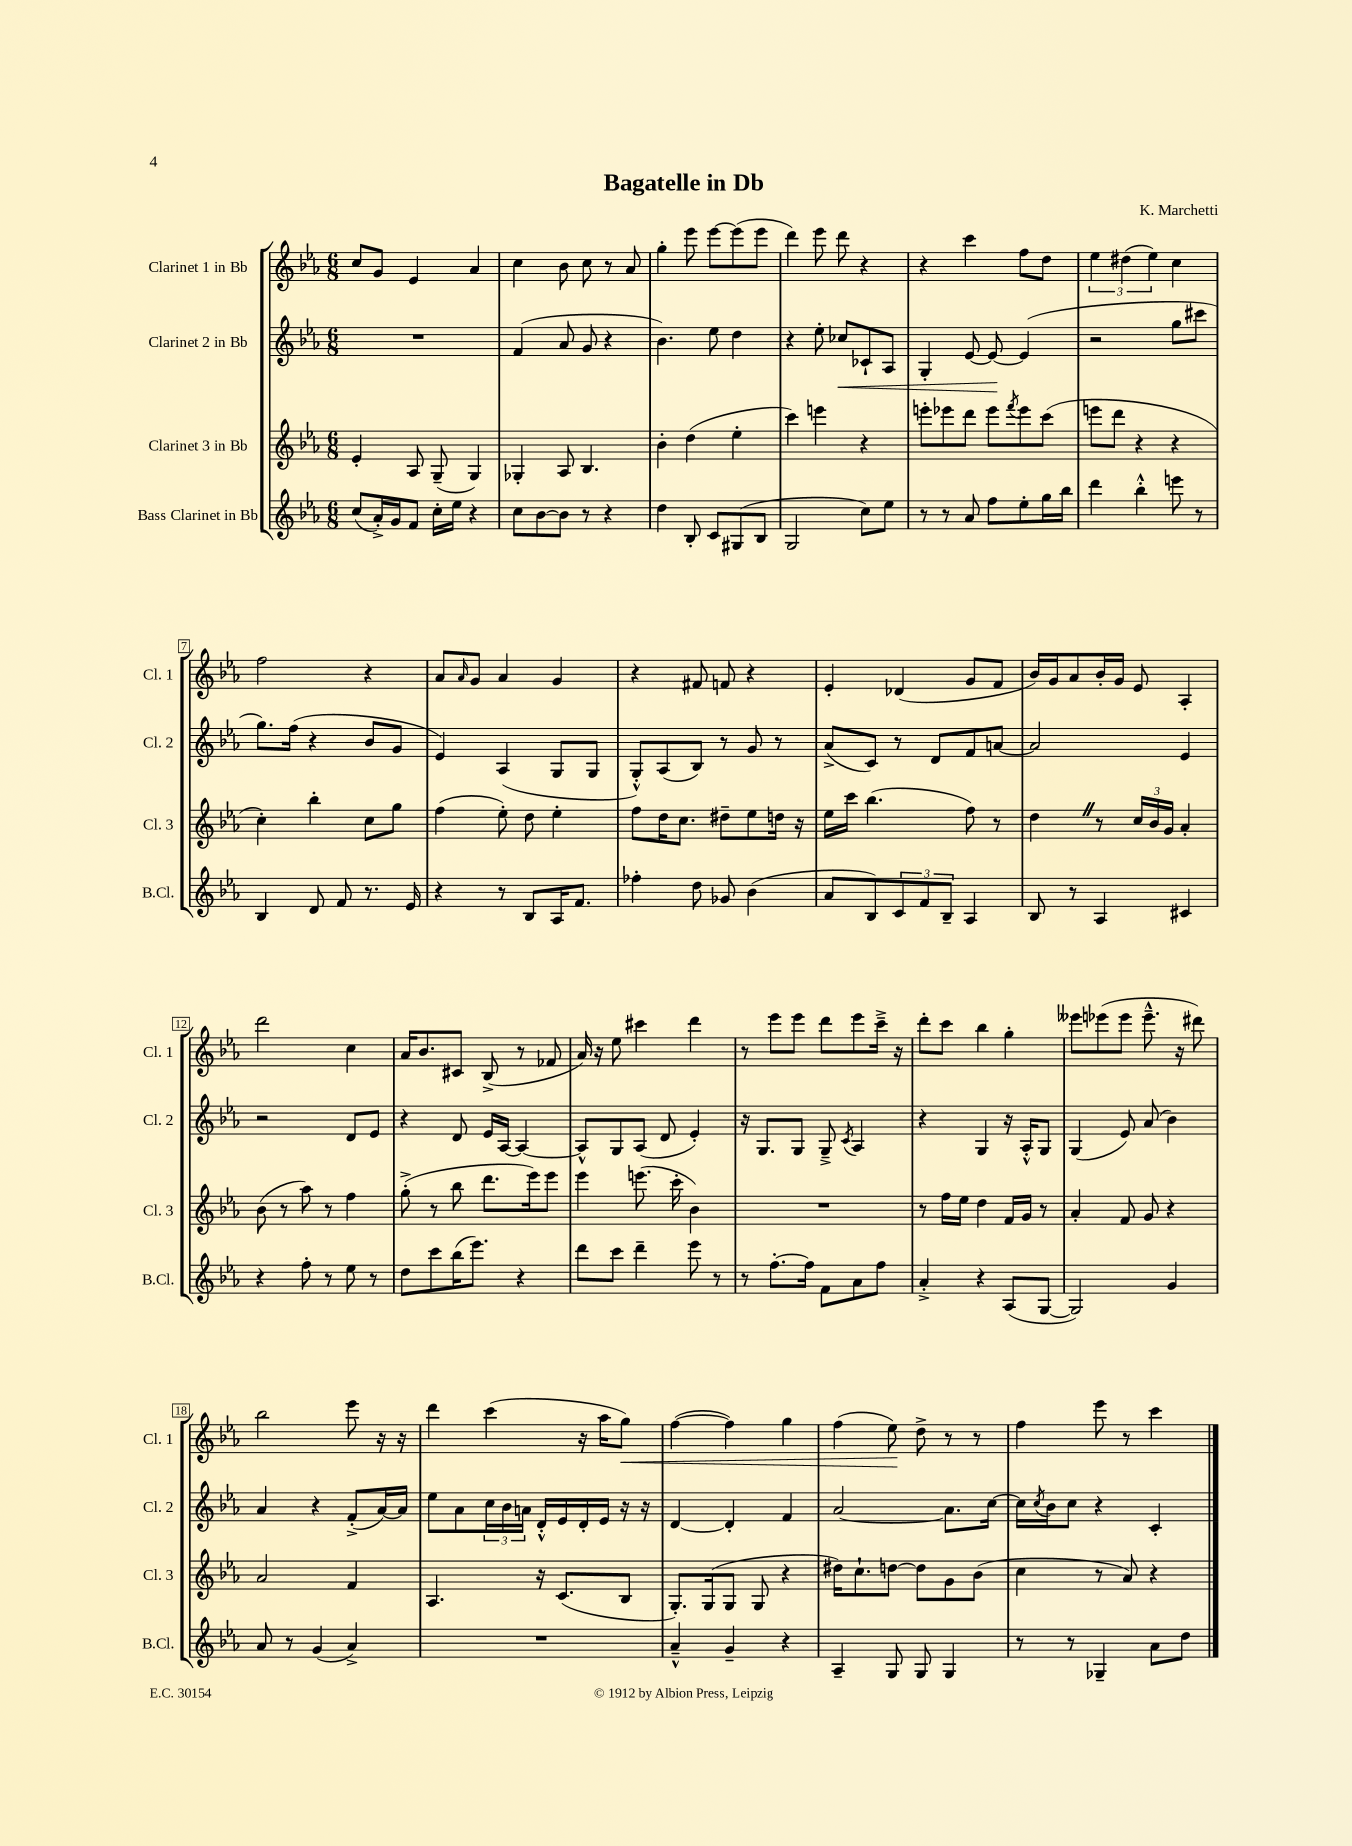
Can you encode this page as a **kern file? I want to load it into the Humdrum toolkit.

**kern	**kern	**kern	**kern
*staff4	*staff3	*staff2	*staff1
*clefG2	*clefG2	*clefG2	*clefG2
*k[b-e-a-]	*k[b-e-a-]	*k[b-e-a-]	*k[b-e-a-]
*M6/8	*M6/8	*M6/8	*M6/8
(8cc	4e-'	2.r	8cc
16a-'^)	.	.	8g
16g	.	.	.
8f	8A-	.	4e-
16cc'	(8G~	.	.
16ee-	.	.	.
4r	4G)	.	4a-
=	=	=	=
8cc	4G-'	(4f	4cc
[8b-	.	.	.
8b-]	8A-	8a-	8b-
8r	4.B-	8g	8cc
4r	.	4r	8r
.	.	.	8a-
=	=	=	=
4dd	4b-'	4.b-)	4gg'
8B-'	(4dd	.	8eee-
8c	.	8ee-	[8eee-
(8G#	4ee-'	4dd	(8eee-]
8B-	.	.	8eee-
=	=	=	=
2G	4ccc)	4r	4ddd)
.	4eee	8ee-'	8eee-
.	.	8cc-	8ddd
8cc)	4r	8c-`	4r
8ee-	.	8A-	.
=	=	=	=
8r	8eee'	4G'	4r
8r	8eee-	.	.
8a-	8ddd	[8e-	4ccc
8ff	8eee-	8e-_	.
.	8qfff	.	.
8ee-'	8eee-	(4e-]	8ff
16gg	(8ccc	.	8dd
16bb-	.	.	.
=	=	=	=
4ddd	8eee	2r	6ee-
.	8ddd	.	.
.	.	.	(6dd#
4bb-'^^	4r	.	.
.	.	.	6ee-)
8eee	4r	8gg	4cc
8r	.	8ccc#	.
=	=	=	=
4B-	4cc')	8.gg)	2ff
.	.	(16ff	.
8d	4bb-'	4r	.
8f	.	.	.
8.r	8cc	8b-	4r
.	8gg	8g	.
16e-	.	.	.
=	=	=	=
4r	(4ff	4e-)	8a-
.	.	.	16qqa-
.	.	.	8g
8r	8ee-')	(4A-	4a-
8B-	8dd	.	.
16A-	4ee-'	8G	4g
8.f	.	.	.
.	.	8G	.
=	=	=	=
4ff-'	8ff	8G'^^)	4r
.	16dd	(8A-	.
.	8.cc	.	.
8dd	.	8B-)	8f#
8g-	8dd#~	8r	8f
(4b-	8ee-	8g	4r
.	16dd	8r	.
.	16r	.	.
=	=	=	=
8a-	16ee-	(8a-^	4e-'
.	16ccc	.	.
8B-)	(4.bb-	8c)	.
12c	.	8r	(4d-
12f	.	.	.
.	.	8d	.
12B-~	.	.	.
4A-	8ff)	8f	8g
.	8r	[8a	8f
=	=	=	=
8B-	4dd	2a]	16b-)
.	.	.	16g
8r	.	.	8a-
4A-	8r	.	16b-'
.	.	.	16g
.	24cc	.	8e-
.	24b-	.	.
.	24g	.	.
4c#	4a-'	4e-	4A-'
=	=	=	=
4r	(8b-	2r	2ddd
.	8r	.	.
8ff'	8aa-)	.	.
8r	8r	.	.
8ee-	4ff	8d	4cc
8r	.	8e-	.
=	=	=	=
8dd	(8gg'^	4r	16a-
.	.	.	8.b-
8ccc	8r	.	.
(16bb-	8bb-	8d	8c#
8.eee-)	.	.	.
.	8.ddd	16e-	(8B-^
.	.	[16A-	.
4r	.	4A-_	8r
.	16eee-)	.	.
.	8eee-	.	8f-
=	=	=	=
8ddd	4eee-	8A-^^]	16a-)
.	.	.	16r
8ccc	.	8G	8ee-
4ddd~	(8.eee	(8A-	4ccc#
.	.	8d	.
.	16ccc'	.	.
8eee-	4b-)	4e-')	4ddd
8r	.	.	.
=	=	=	=
8r	2.r	16r	8r
.	.	8.G	.
[8.ff'	.	.	8eee-
.	.	8G	8eee-
16ff]	.	.	.
8f	.	8G~^	8ddd
.	.	8qc	.
8a-	.	4A-	8eee-
8ff	.	.	16ccc~^
.	.	.	16r
=	=	=	=
4a-'^	8r	4r	8ddd'
.	16ff	.	8ccc
.	16ee-	.	.
4r	4dd	4G	4bb-
(8A-	16f	16r	4gg'
.	16g	16A-'^^	.
[8G	8r	8G	.
=	=	=	=
2G])	4a-'	(4G	8eee--
.	.	.	(8eee-
.	8f	8e-)	8eee-
.	8g	(8a-	8.eee-~^^
4g	4r	4b-)	.
.	.	.	16r
.	.	.	8ddd#)
=	=	=	=
8a-	2a-	4a-	2bb-
8r	.	.	.
(4g	.	4r	.
4a-^)	4f	(8f'^	8eee-
.	.	[16a-)	16r
.	.	16a-]	16r
=	=	=	=
2.r	4.A-	8ee-	4ddd
.	.	8a-	.
.	.	24cc	(4ccc
.	.	24b-	.
.	.	24a	.
.	16r	16d'^^	.
.	(8.c	16e-	.
.	.	16d'	16r
.	.	16e-	16aa-
.	8B-	16r	8gg)
.	.	16r	.
=	=	=	=
4a-~^^	8.G')	[4d	([4ff
.	(16G	.	.
4g~	8G	4d']	4ff])
.	8G	.	.
4r	4r	4f	4gg
=	=	=	=
4A-~	16dd#)	[2a-	(4ff
.	8.cc`	.	.
8G	[8dd	.	8ee-)
8G	8dd]	.	8dd^
4G	8g	8.a-]	8r
.	(8b-	.	8r
.	.	[16cc	.
=	=	=	=
8r	4cc	16cc]	4ff
.	.	8qcc	.
.	.	16b-	.
8r	.	8cc	.
4G-~	8r	4r	8eee-
.	8a-)	.	8r
8a-	4r	4c'	4ccc
8dd	.	.	.
==	==	==	==
*-	*-	*-	*-
